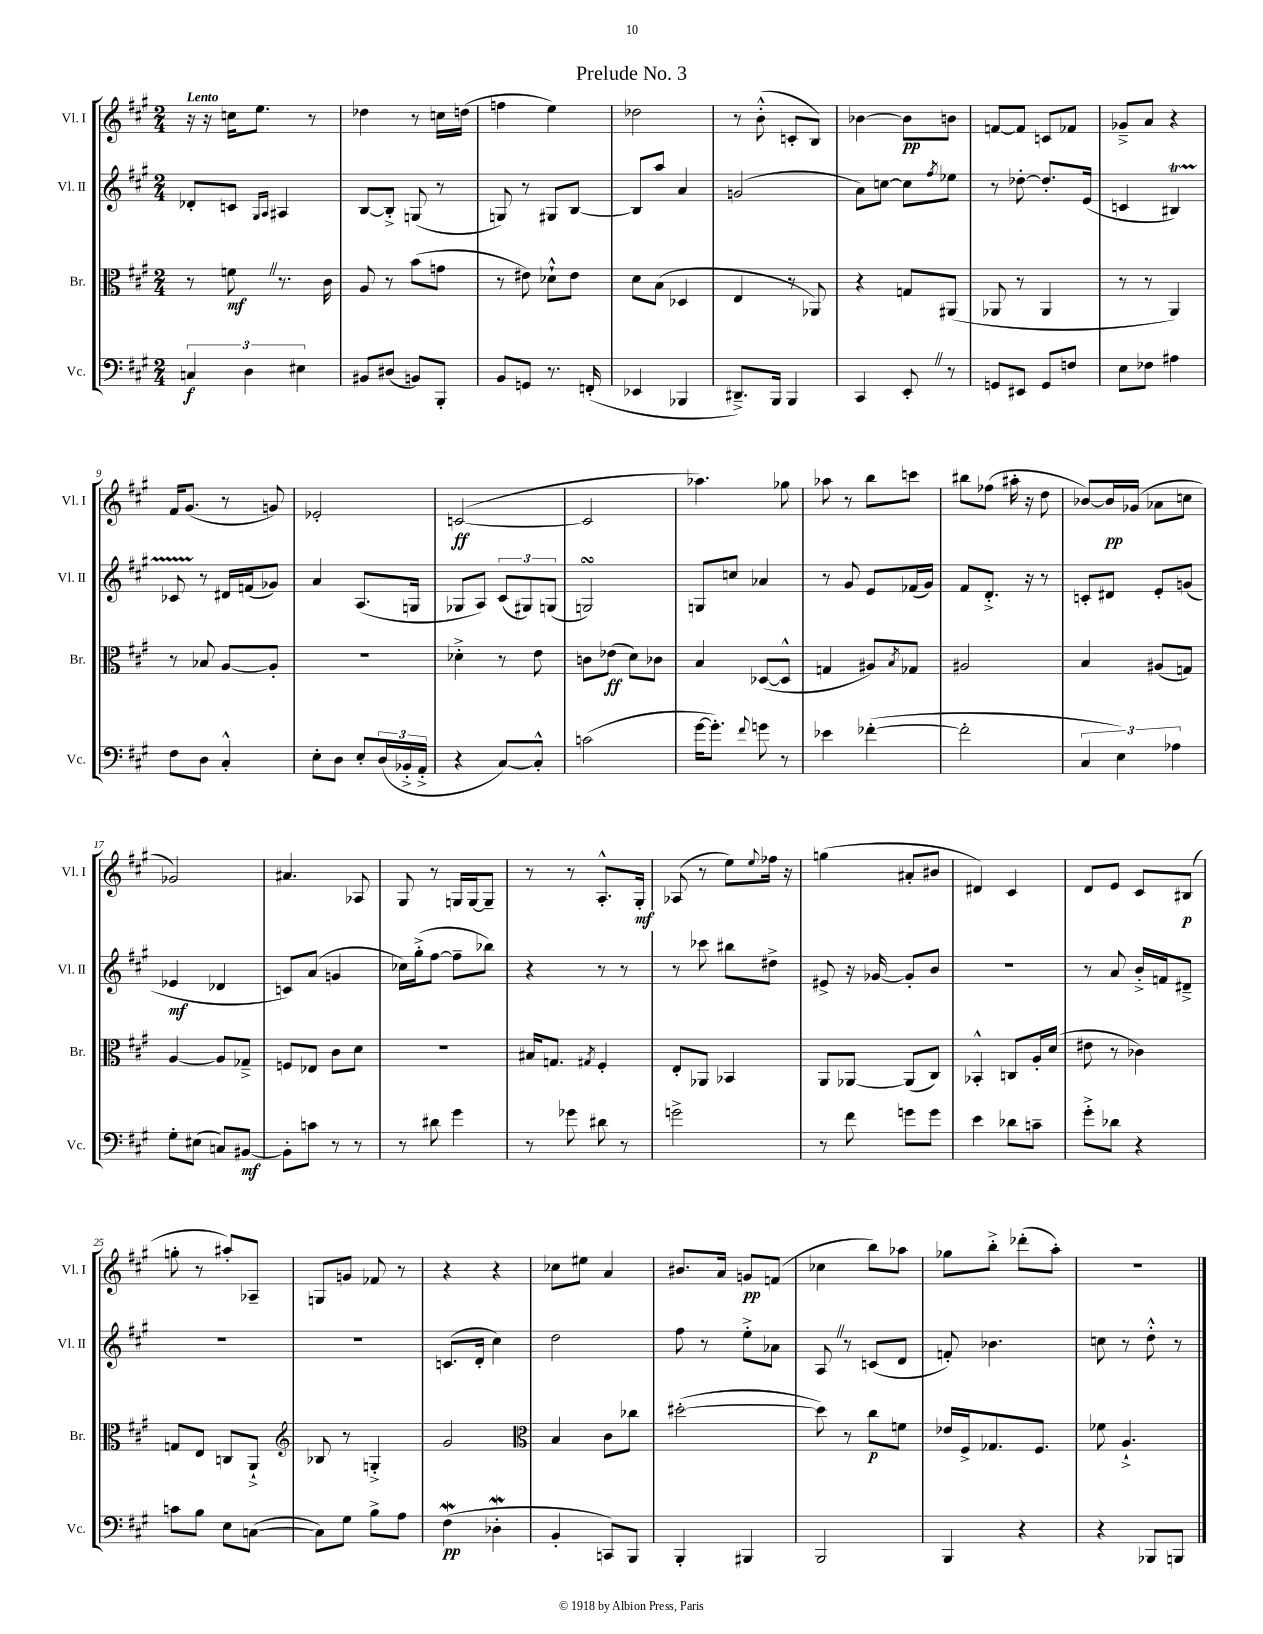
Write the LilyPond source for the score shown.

\header { title = "Prelude No. 3" }
<<
\new StaffGroup <<
\new Staff = "s0" \with { instrumentName = "Vl. I" shortInstrumentName = "Vl. I" } {
    \clef treble \key a \major \numericTimeSignature \time 2/4 \tempo "Lento"
    r16 r16 c''16 e''8. r8 |
    des''4 r8 c''16 d''16( |
    f''4 e''4) |
    des''2 |
    r8 b'8-.-^( c'8-. b8) |
    bes'4~ bes'8\pp b'8 |
    f'8~ f'8 c'8 fes'8 |
    ges'8---> a'8 r4 |
    fis'16 gis'8.( r8 g'8) |
    ees'2-. |
    c'2~\ff( |
    c'2 |
    aes''4.) ges''8 |
    aes''8 r8 b''8 c'''8 |
    bis''8 fes''8( ais''16-. r16 d''8 |
    bes'8~) bes'16\pp ges'16( aes'8 c''8 |
    ges'2) |
    ais'4. aes8 |
    gis8 r8 g16 g16~ g8-- |
    r8 r8 a8.-.-^ gis16-.\mf |
    aes8( r8 e''8) \appoggiatura { e''8 } fes''16 r16 |
    g''4( ais'8-. bis'8 |
    dis'4) cis'4 |
    d'8 e'8 cis'8 bis8\p( |
    g''8-. r8 ais''8-.) aes8-- |
    g8 g'8 fes'8 r8 |
    r4 r4 |
    ces''8 eis''8 a'4 |
    bis'8. a'16 g'8\pp f'8( |
    ces''4 b''8) aes''8 |
    ges''8 b''8-.-> des'''8-.( a''8-.) |
    R2 \bar "|." |
}
\new Staff = "s1" \with { instrumentName = "Vl. II" shortInstrumentName = "Vl. II" } {
    \clef treble \key a \major \numericTimeSignature \time 2/4
    des'8-. c'8 \grace { gis16 a16 } ais4 |
    b8~ b8-.-> g8( r8 |
    g8) r8 gis8 b8~ |
    b8 a''8 a'4 |
    g'2( |
    a'8) c''8~ c''8 \acciaccatura { fis''8 } ees''8 |
    r8 des''8~-. des''8.-. e'16( |
    c'4 bis4\startTrillSpan) |
    ces'8 r8\stopTrillSpan dis'16 f'16( ges'8) |
    a'4 a8.( g16 |
    ges8 a8) \tuplet 3/2 { cis'8( gis8) g8( } |
    g2\turn) |
    g8 c''8 aes'4 |
    r8 gis'8 e'8 fes'16( gis'16) |
    fis'8 d'8.-.-> r16 r8 |
    c'8-. dis'8 e'8-. g'8( |
    ees'4\mf des'4 |
    c'8) a'8( g'4 |
    ces''16) gis''16-.->( fis''8~ fis''8-- bes''8) |
    r4 r8 r8 |
    r8 ces'''8 bis''8 dis''8-> |
    eis'8-> r16 ges'16~ ges'8-. b'8 |
    R2 |
    r8 a'8 b'16-.-> f'16 dis'8---> |
    r2 |
    R2 |
    c'8.( d'16-. cis''4) |
    d''2 |
    fis''8 r8 e''8-.-> aes'8 |
    a8 \once \override BreathingSign.text = \markup { \musicglyph "scripts.caesura.straight" } \breathe r8 c'8( d'8 |
    f'8-.) bes'4. |
    c''8 r8 d''8-.-^ r8 \bar "|." |
}
\new Staff = "s2" \with { instrumentName = "Br." shortInstrumentName = "Br." } {
    \clef alto \key a \major \numericTimeSignature \time 2/4
    r8 f'8\mf \once \override BreathingSign.text = \markup { \musicglyph "scripts.caesura.straight" } \breathe r8. cis'16 |
    a8 r8 b'8( g'8 |
    r8 eis'8) des'8-!-^ eis'8 |
    d'8 b8( des4 |
    e4 r8 aes,8) |
    r4 g8 ais,8( |
    aes,8 r8 aes,4 |
    r8 r8 a,4) |
    r8 bes8 a8~ a8-. |
    R2 |
    des'4-.-> r8 e'8 |
    c'8 ees'8\ff( d'8) ces'8 |
    b4 des8~( des8-^ |
    g4 ais8) \acciaccatura { b8 } ges8 |
    ais2 |
    b4 ais8( g8) |
    a4~ a8 ges8---> |
    f8 ees8 cis'8 d'8 |
    R2 |
    bis16 g8. \acciaccatura { gis8 } fis4-. |
    e8-. aes,8 bes,4 |
    a,8 aes,8~ aes,8( cis8) |
    bes,4-.-^ c8 a16-. d'16( |
    eis'8 r8 ces'4) |
    g8 e8 c8 a,8-!-> |
    \clef treble bes8 r8 g4-.-> |
    gis'2 |
    \clef alto b4 cis'8 ces''8 |
    dis''2~-.( |
    dis''8) r8 cis''8\p f'8 |
    ees'16 fis16-> ges8. fis8. |
    fes'8 a4.-!-> \bar "|." |
}
\new Staff = "s3" \with { instrumentName = "Vc." shortInstrumentName = "Vc." } {
    \clef bass \key a \major \numericTimeSignature \time 2/4
    \tuplet 3/2 { c4\f d4 eis4 } |
    bis,8 dis8( b,8) b,,8-. |
    b,8 g,8 r8. f,16-.( |
    ees,4 bes,,4 |
    dis,8.--->) b,,16 b,,4 |
    cis,4 e,8-. \once \override BreathingSign.text = \markup { \musicglyph "scripts.caesura.straight" } \breathe r8 |
    g,8 eis,8 g,8 f8 |
    e8 fes8 ais4 |
    fis8 d8 cis4-.-^ |
    e8-. d8 e8-. \tuplet 3/2 { d16( bes,16-.-> a,16-.-> } |
    r4 cis8~) cis8-.-^ |
    c'2( |
    gis'16~ gis'8.-.) \appoggiatura { fis'8 } g'8 r8 |
    ees'4 fes'4~-.( |
    fes'2-. |
    \tuplet 3/2 { cis4 e4) aes4 } |
    gis8-. eis8( c8) bis,8~\mf |
    bis,8-. c'8 r8 r8 |
    r8 dis'8 gis'4 |
    r8 ges'8 dis'8 r8 |
    g'2-> |
    r8 fis'8 g'8 g'8 |
    e'4 des'8 c'8-- |
    gis'8-.-> des'8 r4 |
    c'8 b8 e8 c8~( |
    c8) gis8 b8-> a8 |
    fis4\mordent\pp( des4-.\mordent |
    b,4-. c,8) b,,8 |
    b,,4-. bis,,4 |
    b,,2 |
    b,,4 r4 |
    r4 bes,,8 b,,8 \bar "|." |
}
>>
>>
